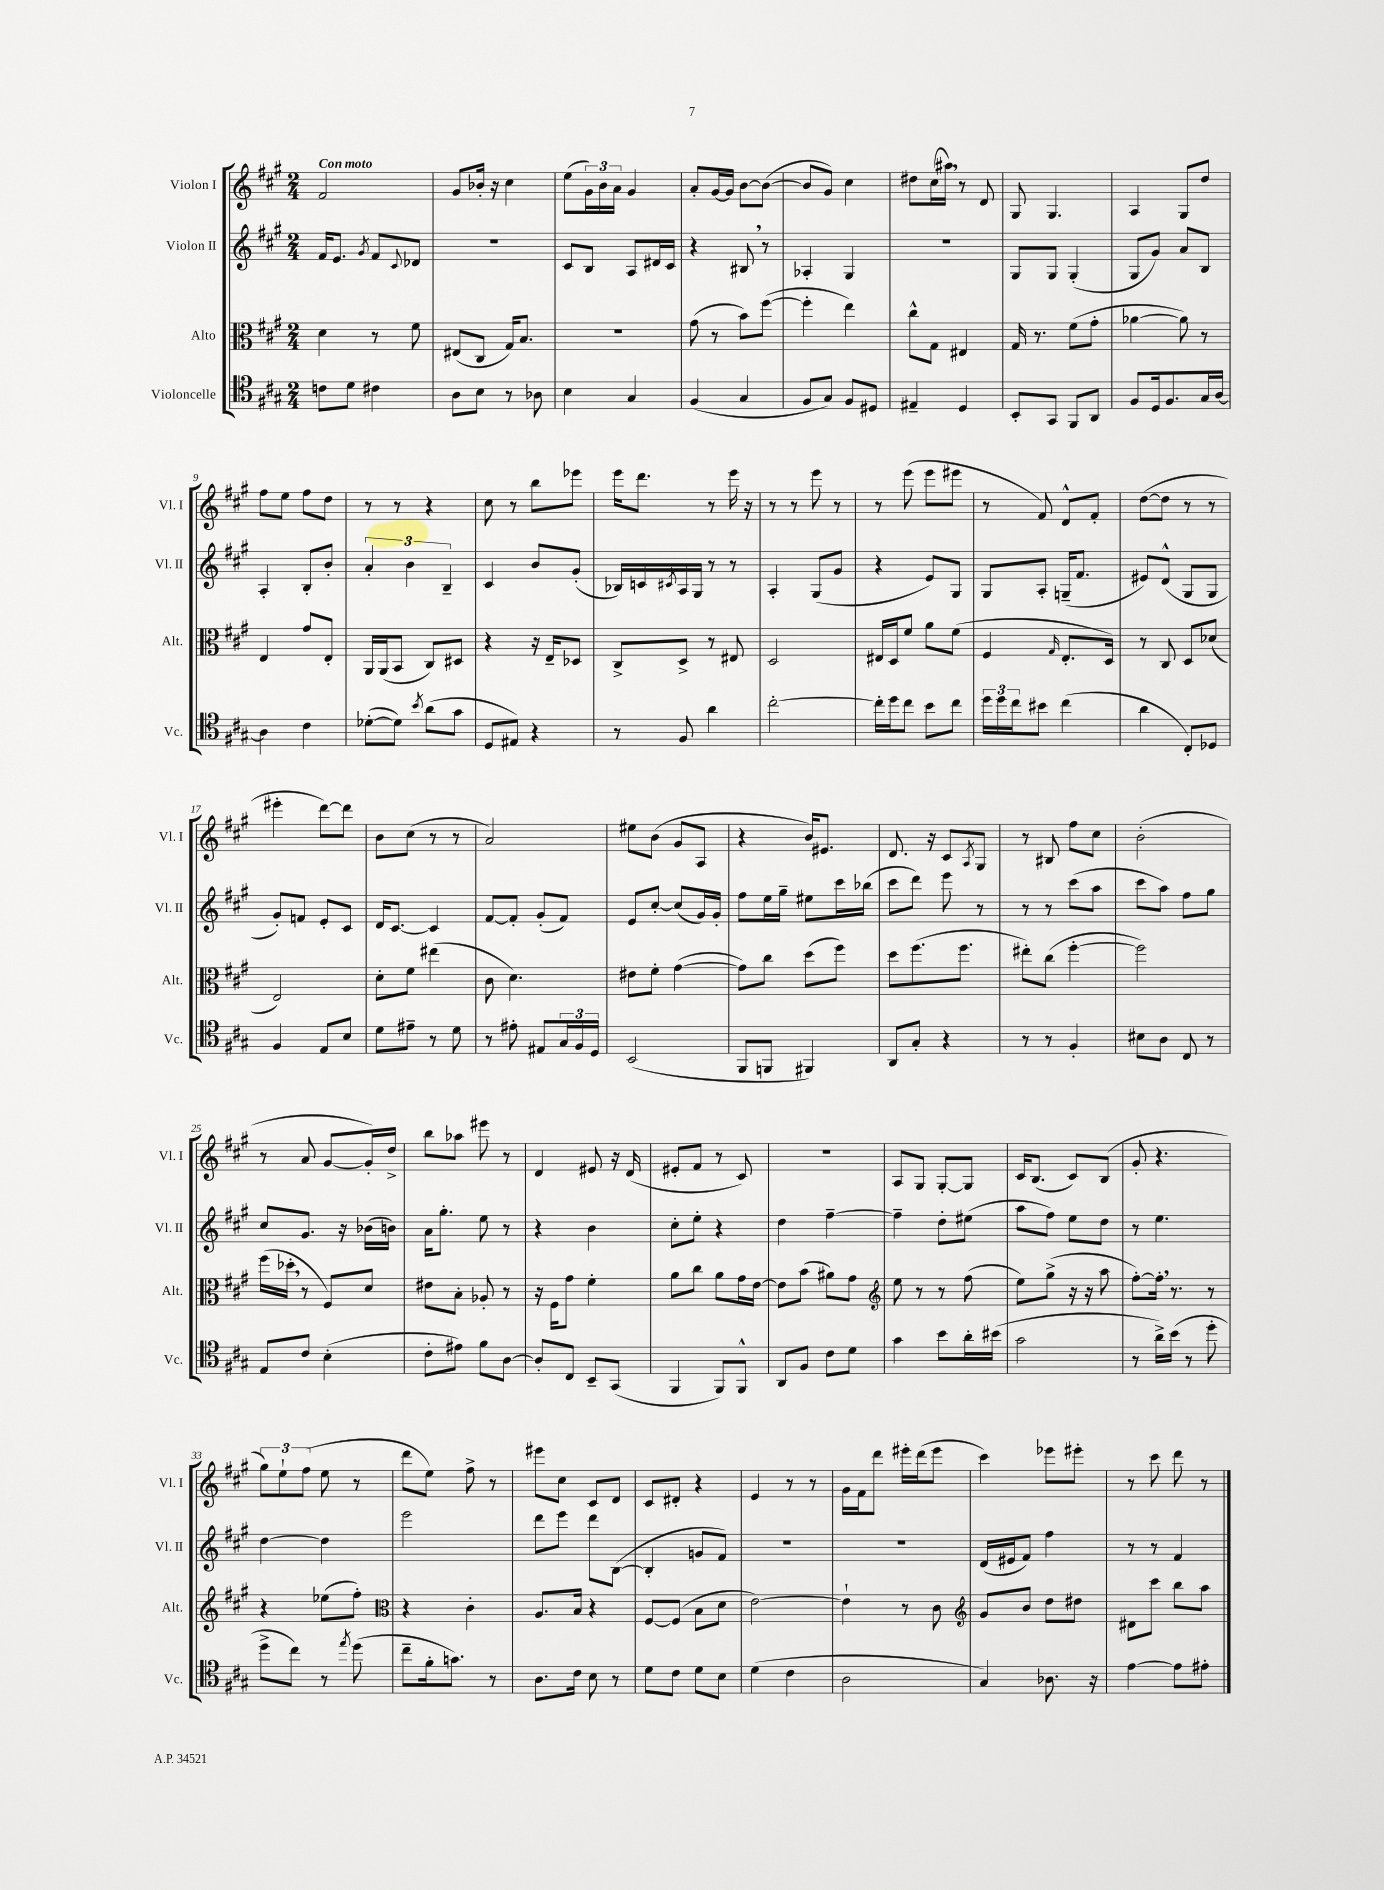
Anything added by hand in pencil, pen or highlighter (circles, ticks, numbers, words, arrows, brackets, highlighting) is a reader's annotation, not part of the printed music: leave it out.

**kern	**kern	**kern	**kern
*part4	*part3	*part2	*part1
*staff4	*staff3	*staff2	*staff1
*I"Violoncelle	*I"Alto	*I"Violon II	*I"Violon I
*I'Vc.	*I'Alt.	*I'Vl. II	*I'Vl. I
*clefC4	*clefC3	*clefG2	*clefG2
*k[f#c#g#]	*k[f#c#g#]	*k[f#c#g#]	*k[f#c#g#]
*M2/4	*M2/4	*M2/4	*M2/4
=1	=1	=1	=1
!	!	!	!LO:TX:a:B:t=Con moto
8cn\L	4d\	16f#/KL	2f#/
.	.	8.e/J	.
8d\J	.	.	.
.	.	8qg#/	.
4c#X\	8r	8f#/L	.
.	.	8qqc#/	.
.	8f#\	8d-X/J	.
=2	=2	=2	=2
8A\L	(8E#X/L	2r	8g#/L
8B\J	8C#/J	.	16b-X'/Jk
.	.	.	16r
8r	16G#/KL)	.	4cc#\
.	8.B/J	.	.
8A-X\	.	.	.
=3	=3	=3	=3
4B\	2r	8c#/L	(8ee\L
.	.	8B/J	24g#\L)
.	.	.	24b\
.	.	.	24a\JJ
4G#/	.	8A/L	4g#/
.	.	16d#X/L	.
.	.	16c#/JJ	.
=4	=4	=4	=4
(4F#/	(8g#\	4r	8a'/L
.	8r	.	[16g#/L
.	.	.	16g#/JJ]
4G#/	8b\L)	8B#X,/	[8b\L
.	([8ff#\J	8r	(8b\J_
=5	=5	=5	=5
8F#/L	4ff#'\]	4A-X'/	8b/L]
8G#/J)	.	.	8g#/J)
8F#/L	4ee\)	4G#/	4cc#\
8D#X/J	.	.	.
=6	=6	=6	=6
4E#X~/	8cc#^^\L	2r	8dd#X\L
.	8G#\J	.	(16cc#\L
.	.	.	16aa#X,\JJ)
4D/	4E#X/	.	8r
.	.	.	8d/
=7	=7	=7	=7
8BB'/L	16G#/	8G#/L	8G#/
.	8.r	.	.
8GG#/J	.	8G#/J	4.G#/
8FF#/L	(8f#\L	(4G#'/	.
8AA/J	8g#'\J	.	.
=8	=8	=8	=8
8F#/L	[4a-X\	8G#/L	4A/
16D/k	.	8g#/J)	.
8.F#/	.	.	.
.	8a-\])	8a/L	8G#/L
16G#/L	8r	8B/J	8dd/J
[16A/JJ	.	.	.
!!LO:LB:g=z
=9	=9	=9	=9
4A\]	4E/	4A'/	8ff#\L
.	.	.	8ee\J
4c#\	8g#/L	8B'/L	8ff#\L
.	8E'/J	8b'/J	8dd\J
=10	=10	=10	=10
([8d-X'\L	16AA/LL	6a'/	8r
.	(16AA/J	.	.
8d-\J])	8BB/J	.	8r
.	.	6b\	.
8qb/	.	.	.
(8a\L	8C#/L)	.	4r
.	.	6B~/	.
8g#\J	8D#X/J	.	.
=11	=11	=11	=11
8D/L	4r	4c#/	8cc#\
8E#X/J)	.	.	8r
4r	16r	8b/L	8bb\L
.	16E~/KL	.	.
.	8D-X/J	(8g#'/J	8eee-X\J
=12	=12	=12	=12
8r	8C#^/L	16B-X/LL)	16eee\KL
.	.	16cn/	8.ddd\J
.	.	8qc#X/	.
8F#/	8D^/J	16A/	.
.	.	16G#/JJ	.
4a\	8r	8r	8r
.	8E#X/	8r	16eee\
.	.	.	16r
=13	=13	=13	=13
[2cc#'\	2D/	4A'/	8r
.	.	.	8r
.	.	(8G#/L	8eee\
.	.	8g#/J	8r
=14	=14	=14	=14
16cc#'\LL]	16E#X/LL	4r	8r
16dd\J	16D/J	.	.
8cc#\J	8f#/J	.	(8eee\
8b\L	8a\L	8e/L)	8eee\L
8cc#\J	(8f#\J	8G#/J	8eee#X\J
=15	=15	=15	=15
24dd\LL	4F#/	8G#/L	8r
24dd\	.	.	.
24cc#\J	.	.	.
8b#X\J	.	8A'/J	8f#/)
.	16qqG#/	.	.
(4cc#\	8.E'/L	(16Gn~/KL	8d^^/L
.	.	8.f#/J	.
.	.	.	8f#'/J
.	16D/Jk)	.	.
=16	=16	=16	=16
4a\	8r	8e#X/L)	([8dd\L
.	8C#/	(8d^^/J	8dd\J]
8C#'/L)	8D/L	8G#/L	8r
8D-X/J	(8d-X/J	8G#/J	8r
!!LO:LB:g=z
=17	=17	=17	=17
4F#/	2E/)	8g#'/L)	4eee#X'\
.	.	8fn/J	.
8E/L	.	8e'/L	[8ddd\L)
8B/J	.	8c#/J	8ddd\J]
=18	=18	=18	=18
8d\L	8d'\L	16d/KL	8b\L
.	.	[8.c#/J	.
8e#X~\J	8f#\J	.	(8cc#\J
8r	(4ee#X\	4c#/]	8r
8d\	.	.	8r
=19	=19	=19	=19
8r	8c#\	[8f#/L	2a/)
8e#X'\	4.d\)	8f#'/J]	.
8E#X/L	.	(8g#'/L	.
24G#/L	.	8f#/J)	.
24F#/	.	.	.
24D/JJ	.	.	.
=20	=20	=20	=20
(2BB/	8e#X\L	8e/L	8ee#X\L
.	8f#'\J	[8cc#'/J	(8b\J
.	([4g#\	(8cc#/L]	8g#/L
.	.	16g#/L)	8A/J
.	.	16g#'/JJ	.
=21	=21	=21	=21
8FF#/L	8g#\L])	8ff#\L	4r
8FFn/J	8cc#\J	16ee\L	.
.	.	16gg#~\JJ	.
4FF#X/)	(8dd\L	8ee#X\L	16b/KL)
.	.	.	8.e#X/J
.	8ff#\J)	16ccc#\L	.
.	.	(16bb-X\JJ	.
=22	=22	=22	=22
8AA/L	8dd\L	8ccc#\L	8.d/
8G#'/J	(8.ff#\	8ddd\J)	.
.	.	.	16r
4r	.	8eee\	8c#/L
.	8.ff#\J	.	.
.	.	.	8qA/
.	.	8r	8G#/J
=23	=23	=23	=23
8r	8ee#X'\L)	8r	8r
8r	(8cc#\J	8r	8B#X/
4F#'/	[4ff#'\	(8ccc#\L	8ff#\L
.	.	8aa\J	8cc#\J
=24	=24	=24	=24
8B#X\L	2ff#\])	8ccc#\L	(2b'\
8A\J	.	8aa\J)	.
8C#/	.	8ff#\L	.
8r	.	8gg#\J	.
!!LO:LB:g=z
=25	=25	=25	=25
8E/L	(16ff#\LL	8cc#/L	8r
.	16dd-X',\JJ	.	.
8c#/J	8r	8.g#/J	8a/
(4B'\	8F#/L)	.	[8g#/L
.	.	16r	.
.	8d/J	(16b-X\LL	16g#'/L])
.	.	16bn\JJ)	16dd^/JJ
=26	=26	=26	=26
8c#'\L	8e#X\L	16a\KL	8bb\L
.	.	8.gg#'\J	.
8e#X\J)	8B'\J	.	8aa-X\J
8f#\L	8A-X'/	8ee\	8eee#X\
[8A\J	8r	8r	8r
=27	=27	=27	=27
8A'/L]	16r	4r	4d/
.	16F#\KL	.	.
8C#/J	8g#\J	.	.
8BB~/L	4f#'\	4b\	8e#X/
(8GG#/J	.	.	16r
.	.	.	(16d/
=28	=28	=28	=28
4FF#/	8a\L	8cc#'\L	8e#X'/L
.	8cc#\J	8ee'\J	8f#/J
8FF#/L)	8a\L	4r	8r
8FF#^^/J	16g#\L	.	8c#/)
.	[16e\JJ	.	.
=29	=29	=29	=29
8AA/L	8e\L]	4dd\	2r
8F#/J	(8b\J	.	.
8c#\L	8a#X\L)	[4ff#~\	.
8d\J	8g#\J	.	.
=30	=30	=30	=30
*	*clefG2	*	*
4g#\	8ee\	4ff#~\]	8A/L
.	8r	.	8G#/J
8b\L	8r	8dd'\L	[8G#'/L
16a'\L	(8ff#\	(8ee#X\J	8G#/J]
(16b#X\JJ	.	.	.
=31	=31	=31	=31
2g#\	8ee\L)	8aa\L	16c#/KL
.	.	.	(8.B/J
.	(8gg#^\J	8ff#\J)	.
.	16r	8ee\L	8c#/L)
.	16r	.	.
.	8aa\	8dd\J	(8B/J
=32	=32	=32	=32
8r	[8ff#'\L)	8r	8g#'/
16a^\LL)	16ff#',\Jk]	4.ee\	4.r
(16b\JJ	8.r	.	.
8r	.	.	.
8dd'\	8r	.	.
!!LO:LB:g=z
=33	=33	=33	=33
8dd^\L	4r	[4dd\	12gg#\L)
.	.	.	12ee`\
8cc#\J)	.	.	.
.	.	.	(12ff#\J
8r	(8ee-X\L	4dd\]	8ee\
8qee/	.	.	.
(8dd\	8ff#'\J)	.	8r
=34	=34	=34	=34
*	*clefC3	*	*
8cc#~\L	4r	2eee\	8ddd\L
16f#'\k	.	.	8ee\J)
8.gn\J)	.	.	.
.	4c#'\	.	8ff#^\
8r	.	.	8r
=35	=35	=35	=35
8.A\L	8.A/L	8ddd\L	8eee#X\L
.	.	8eee\J	8cc#\J
16c#\Jk	16B/Jk	.	.
8B\	4r	8ddd\L	8c#/L
8r	.	([8B\J	8d/J
=36	=36	=36	=36
8d\L	[8F#/L	4B'/]	8c#/L
8c#\J	(8F#/J]	.	8d#X'/J
8d\L	8B\L	8gn/L	4r
8B\J	8d\J	8f#/J)	.
=37	=37	=37	=37
(4d\	[2e\)	2r	4e/
4c#\	.	.	8r
.	.	.	8r
=38	=38	=38	=38
2A\	4e`\]	2r	16g#\LL
.	.	.	16f#\J
.	.	.	8ddd\J
.	8r	.	16eee#X'\LL
.	.	.	(16ddd\J
.	8c#\	.	8eee#\J
=39	=39	=39	=39
*	*clefG2	*	*
4G#/)	8g#/L	(16d/LL	4ccc#\)
.	.	16e#X/J	.
.	8b/J	8f#/J)	.
8.A-X\	8dd\L	4ff#\	8eee-X\L
.	8dd#X\J	.	8eee#X'\J
16r	.	.	.
=40	=40	=40	=40
[4e\	8d#X\L	8r	8r
.	8ccc#\J	8r	8ccc#\
8e\L]	8bb\L	4f#/	8ddd\
8e#X'\J	8aa\J	.	8r
==	==	==	==
*-	*-	*-	*-
